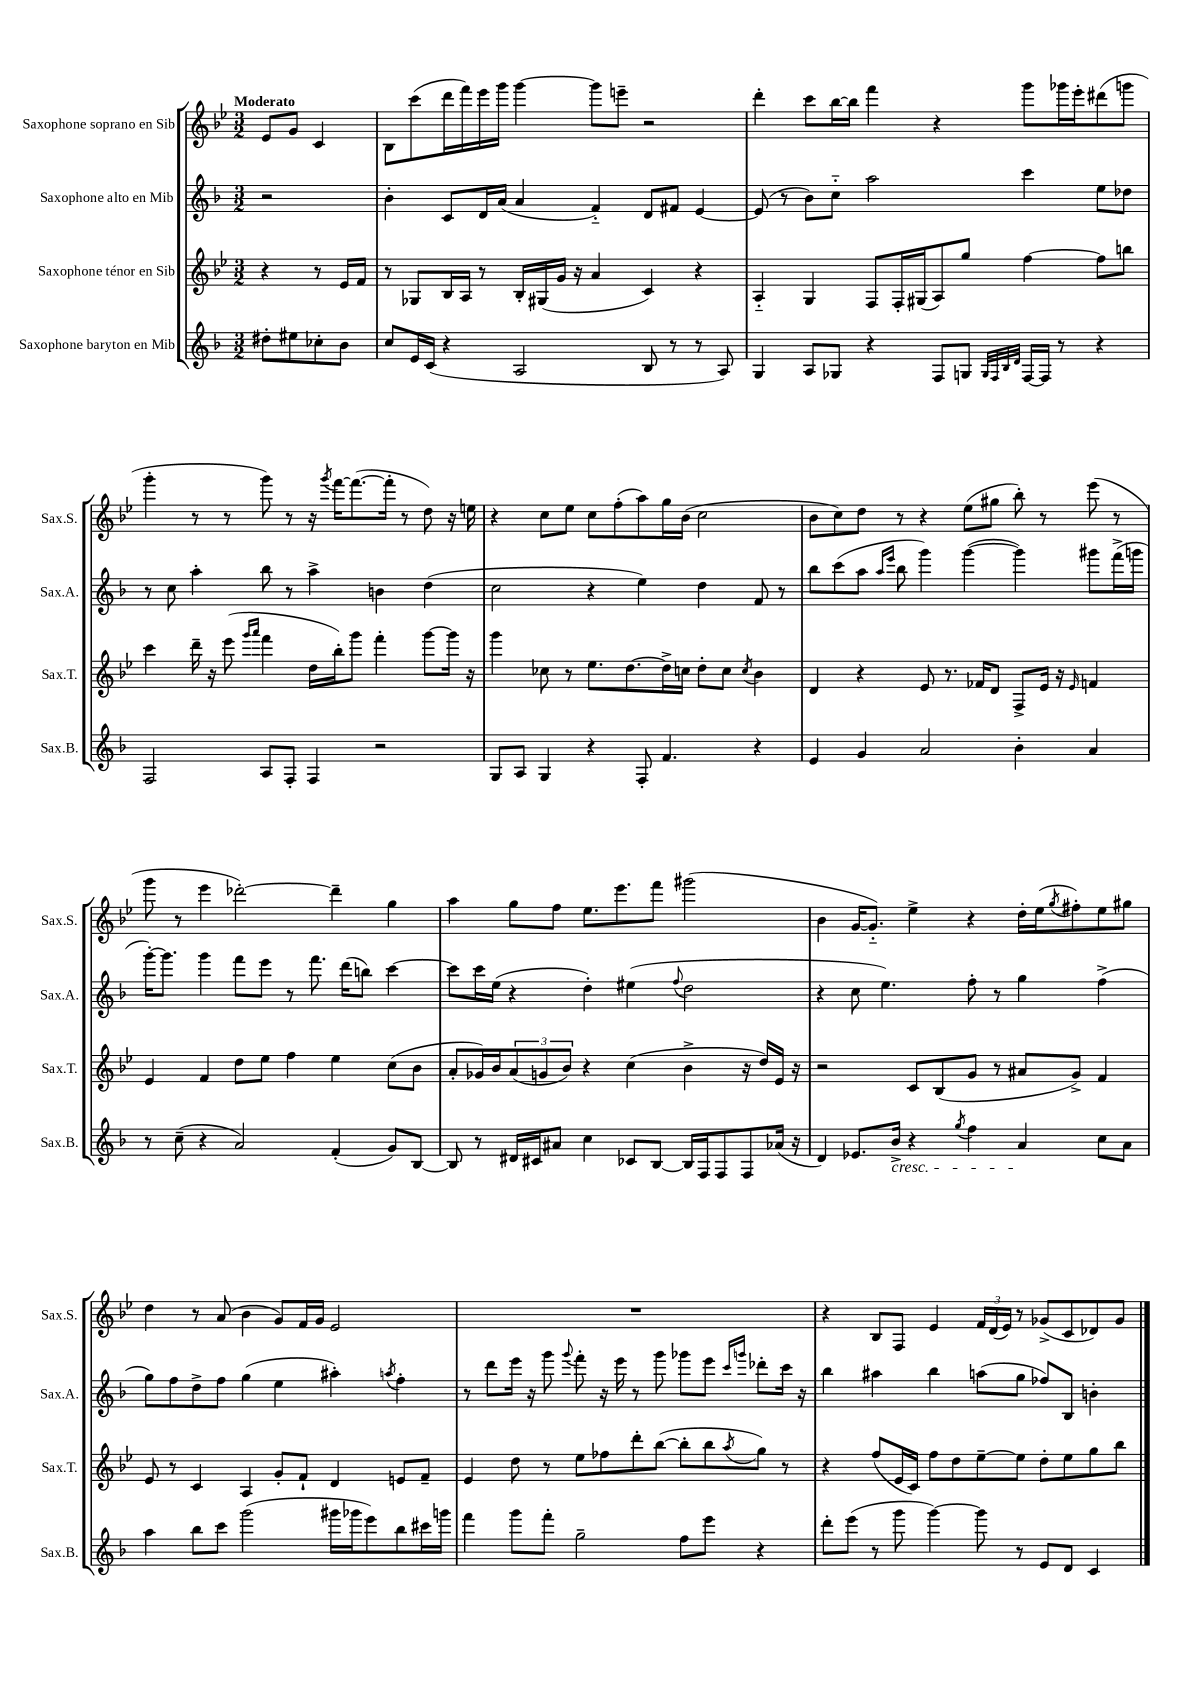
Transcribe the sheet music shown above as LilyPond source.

<<
\new StaffGroup <<
\new Staff = "s0" \with { instrumentName = "Saxophone soprano en Sib" shortInstrumentName = "Sax.S." } {
    \clef treble \key bes \major \numericTimeSignature \time 3/2 \partial 2 \tempo "Moderato"
    ees'8 g'8 c'4 |
    bes8 c'''8( d'''16 f'''16) ees'''16 g'''16 g'''4~ g'''8 e'''8-- r2 |
    d'''4-. c'''8 bes''16~ bes''16 f'''4 r4 g'''8 ges'''16 ees'''16-. dis'''8( g'''8 |
    g'''4-. r8 r8 g'''8) r8 r16 \acciaccatura { g'''8 } f'''16~ f'''8.~( f'''16-. r8 d''8) r16 e''16 |
    r4 c''8 ees''8 c''8 f''8-.( a''8) g''16 bes'16( c''2 |
    bes'8 c''8) d''8 r8 r4 ees''8( gis''8 bes''8-.) r8 ees'''8( r8 |
    g'''8 r8 ees'''4 des'''2~-.) des'''4-- g''4 |
    a''4 g''8 f''8 ees''8. ees'''8. f'''8 gis'''2( |
    bes'4 g'16~ g'8.-_) ees''4-> r4 d''16-. ees''16( \acciaccatura { g''8 } fis''8-.) ees''8 gis''8 |
    d''4 r8 a'8( bes'4 g'8) f'16 g'16 ees'2 |
    R1. |
    r4 bes8 f8 ees'4 \tuplet 3/2 { f'16 d'16( ees'16) } r8 ges'8->( c'8 des'8) ges'8 \bar "|." |
}
\new Staff = "s1" \with { instrumentName = "Saxophone alto en Mib" shortInstrumentName = "Sax.A." } {
    \clef treble \key f \major \numericTimeSignature \time 3/2 \partial 2
    r2 |
    bes'4-. c'8 d'16 a'16( a'4 f'4-_) d'8 fis'8 e'4~ |
    e'8( r8 bes'8) c''8-_ a''2 c'''4 e''8 des''8 |
    r8 c''8 a''4-. bes''8 r8 a''4-> b'4 d''4( |
    c''2 r4 e''4) d''4 f'8 r8 |
    bes''8 c'''8( a''8 \grace { a''16 e'''16 } bes''8 g'''4) g'''4~( g'''4) gis'''8 f'''16->( g'''16 |
    g'''16~-.) g'''8. g'''4 f'''8 e'''8 r8 f'''8. d'''16( b''8) c'''4~ |
    c'''8 c'''16 e''16( r4 d''4-.) eis''4( \appoggiatura { f''8 } d''2 |
    r4 c''8 e''4.) f''8-. r8 g''4 f''4->( |
    g''8) f''8 d''8-> f''8 g''4( e''4 ais''4-.) \acciaccatura { a''8 } f''4-. |
    r8 d'''8 e'''16 r16 g'''8 \appoggiatura { g'''8 } f'''8-. r16 e'''16 r8 g'''8 ges'''8 e'''8 \grace { c'''16 g'''16 } des'''8-. c'''16 r16 |
    bes''4 ais''4 bes''4 a''8( g''8 fes''8) bes8 b'4-. \bar "|." |
}
\new Staff = "s2" \with { instrumentName = "Saxophone ténor en Sib" shortInstrumentName = "Sax.T." } {
    \clef treble \key bes \major \numericTimeSignature \time 3/2 \partial 2
    r4 r8 ees'16 f'16 |
    r8 ges8 bes16 a16 r8 bes16-. gis16( g'16 r16 a'4 c'4) r4 |
    a4-_ g4 f8 f16-. gis16( a8) g''8 f''4~ f''8 b''8 |
    c'''4 d'''16-- r16 ees'''8( \grace { g'''16 a'''16 } f'''4 d''16 bes''16-.) g'''8 f'''4-. g'''8~ g'''16 r16 |
    g'''4 ces''8 r8 ees''8. d''8.~ d''16-> c''16 d''8-. c''8 \acciaccatura { c''8 } bes'4 |
    d'4 r4 ees'8 r8. fes'16 d'8 f8-> ees'16 r16 \grace { ees'16 } f'4 |
    ees'4 f'4 d''8 ees''8 f''4 ees''4 c''8( bes'8 |
    a'8-. ges'16) bes'16 \tuplet 3/2 { a'8( g'8 bes'8) } r4 c''4( bes'4-> r16 d''16) ees'16 r16 |
    r2 c'8 bes8( g'8 r8 ais'8 g'8->) f'4 |
    ees'8 r8 c'4 a4 g'8-. f'8-! d'4 e'8 f'8-- |
    ees'4 d''8 r8 ees''8 fes''8 d'''8-. bes''8~( bes''8-. bes''8 \acciaccatura { a''8 } g''8) r8 |
    r4 f''8( ees'16 c'16) f''8 d''8 ees''8~-- ees''8 d''8-. ees''8 g''8 bes''8 \bar "|." |
}
\new Staff = "s3" \with { instrumentName = "Saxophone baryton en Mib" shortInstrumentName = "Sax.B." } {
    \clef treble \key f \major \numericTimeSignature \time 3/2 \partial 2
    dis''8-. eis''8 ces''8-. bes'8 |
    c''8 e'16 c'16( r4 a2 bes8 r8 r8 a8) |
    g4 a8 ges8 r4 f8 g8 \grace { g32 f32 bes32 d'32 } f16~ f16 r8 r4 |
    f2 a8 f8-. f4 r2 |
    g8 a8 g4 r4 f8-. f'4. r4 |
    e'4 g'4 a'2 bes'4-. a'4 |
    r8 c''8--( r4 a'2) f'4-.( g'8) bes8~ |
    bes8 r8 dis'16 cis'16 ais'8 c''4 ces'8 bes8~ bes16 f16 f8 f8 aes'16( r16 |
    d'4) ees'8. bes'16->\cresc r4 \acciaccatura { g''8 } f''4 a'4\! c''8 a'8 |
    a''4 bes''8 c'''8 g'''2( gis'''16 ges'''16 e'''8) bes''8 cis'''16 g'''16 |
    f'''4 g'''8 f'''8-. g''2-- f''8 e'''8 r4 |
    d'''8-. e'''8( r8 g'''8 g'''4~) g'''8 r8 e'8 d'8 c'4 \bar "|." |
}
>>
>>
\layout { \context { \Score \remove "Bar_number_engraver" } }
